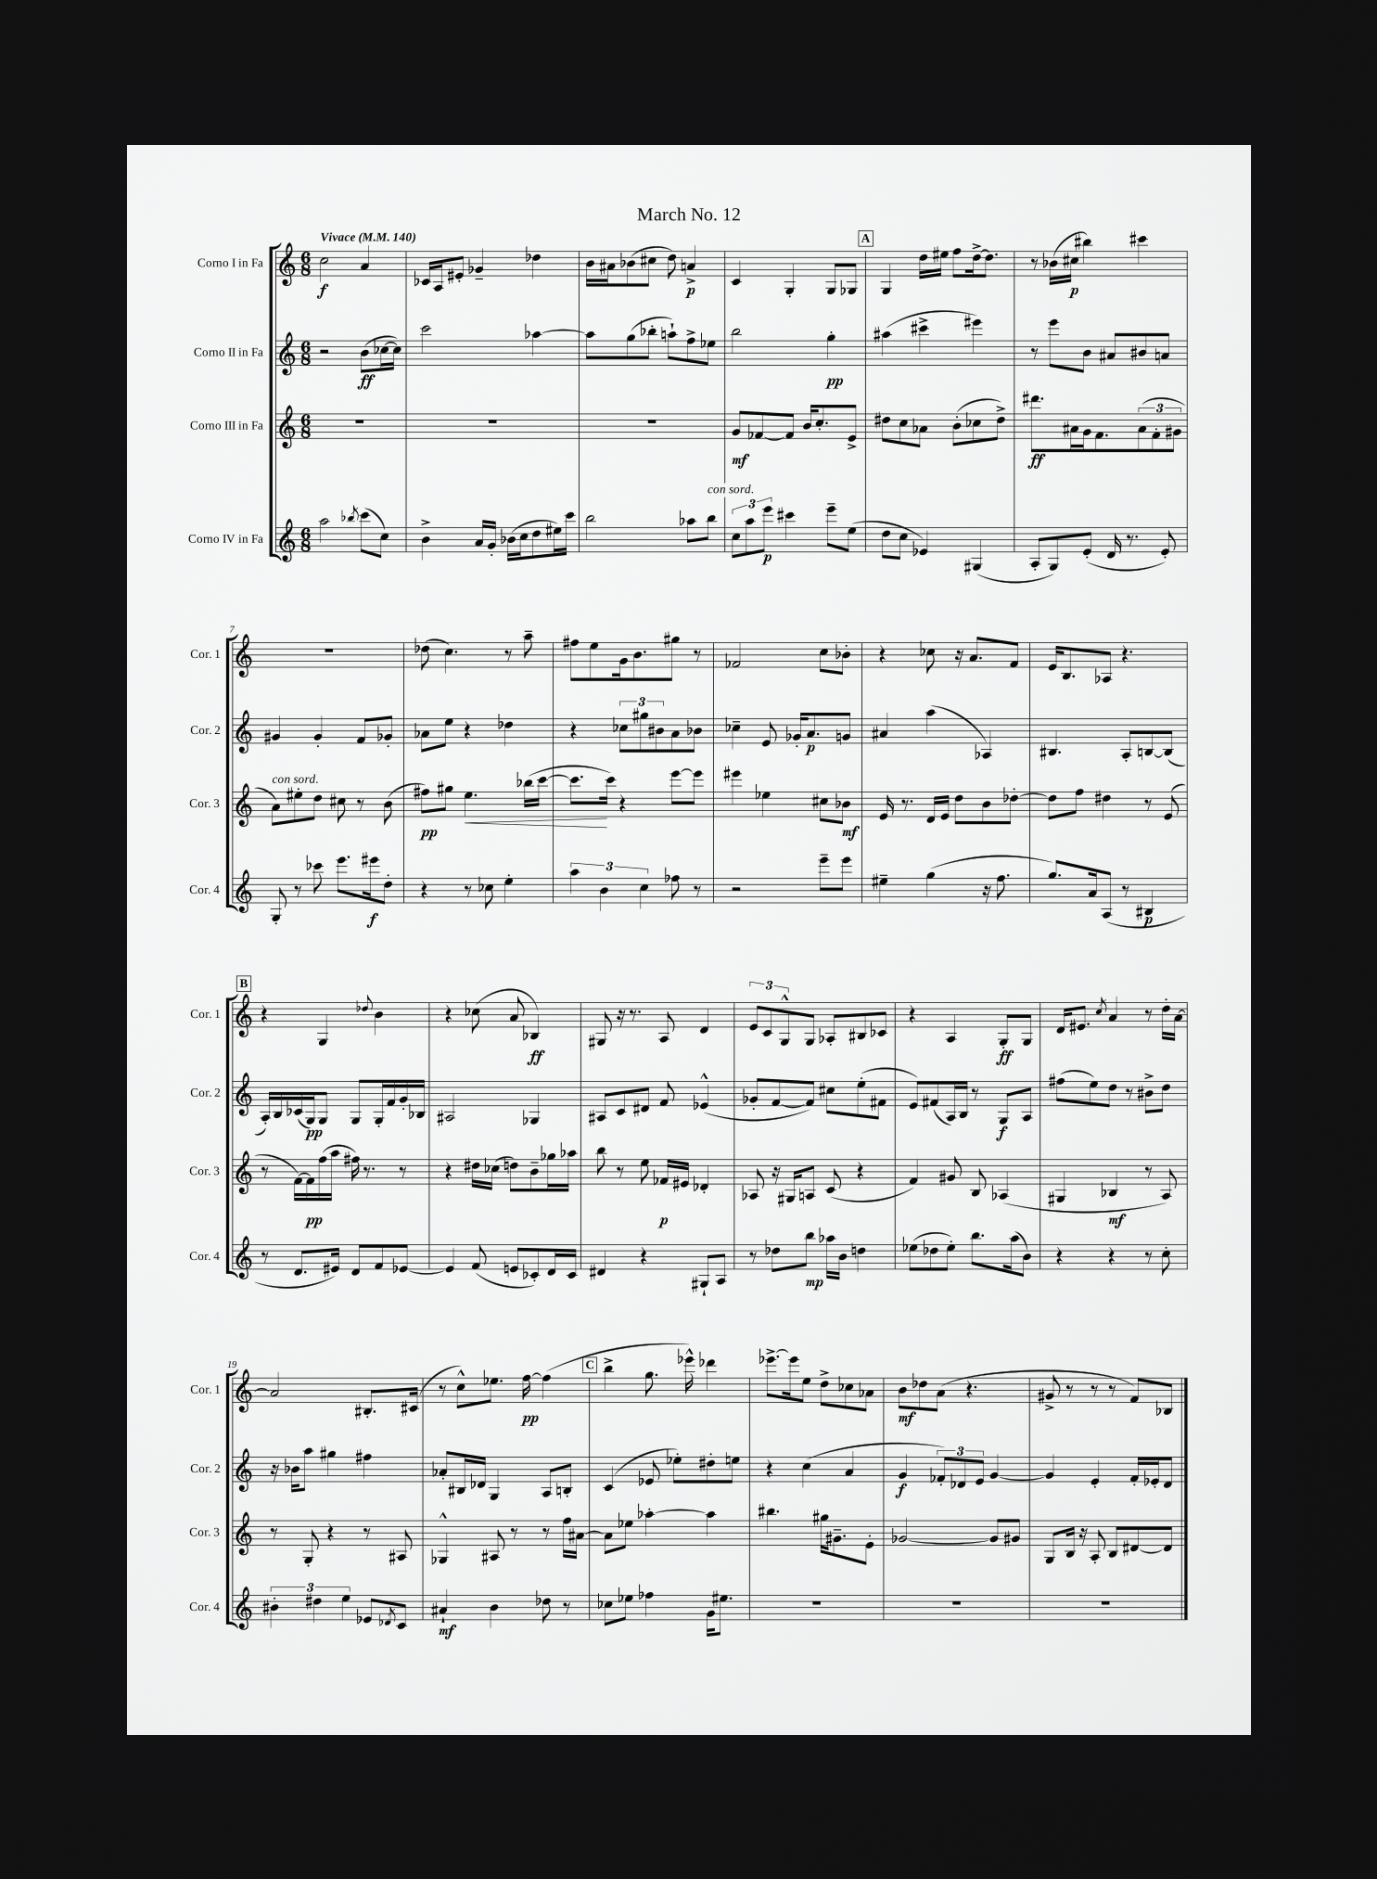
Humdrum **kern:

**kern	**dynam	**kern	**dynam	**kern	**dynam	**kern	**dynam
*part4	*part4	*part3	*part3	*part2	*part2	*part1	*part1
*staff4	*staff4	*staff3	*staff3	*staff2	*staff2	*staff1	*staff1
*I"Corno IV in Fa	*	*I"Corno III in Fa	*	*I"Corno II in Fa	*	*I"Corno I in Fa	*
*I'Cor. 4	*	*I'Cor. 3	*	*I'Cor. 2	*	*I'Cor. 1	*
*clefG2	*	*clefG2	*	*clefG2	*	*clefG2	*
*k[]	*	*k[]	*	*k[]	*	*k[]	*
*M6/8	*	*M6/8	*	*M6/8	*	*M6/8	*
*MM140	*	*MM140	*	*MM140	*	*MM140	*
=1	=1	=1	=1	=1	=1	=1	=1
!	!	!	!	!	!	!LO:TX:a:B:t=Vivace	!
2aa\	.	2.r	.	2r	.	2cc\	f
8qbb-X/	.	.	.	.	.	.	.
(8ccc\L	.	.	.	(8b\L	ff	4a/	.
8cc\J)	.	.	.	[16cc-X\L	.	.	.
.	.	.	.	16cc-\JJ])	.	.	.
=2	=2	=2	=2	=2	=2	=2	=2
4b^\	.	2.r	.	2ccc\	.	16c-X/LL	.
.	.	.	.	.	.	16A/J	.
.	.	.	.	.	.	8e#X'/J	.
16a/LL	.	.	.	.	.	4g-X~/	.
16g'/JJ	.	.	.	.	.	.	.
(16b-X\LL	.	.	.	.	.	.	.
16cc\J	.	.	.	.	.	.	.
8dd\	.	.	.	[4aa-X\	.	4dd-X\	.
16ee#X\L)	.	.	.	.	.	.	.
16ccc\JJ	.	.	.	.	.	.	.
=3	=3	=3	=3	=3	=3	=3	=3
2bb\	.	2.r	.	8aa-\L]	.	16b\LL	.
.	.	.	.	.	.	16a#X\J	.
.	.	.	.	(8gg\	.	(8b-X\	.
.	.	.	.	8bb-X'\J	.	8cc#X\J	.
.	.	.	.	8aan`\L)	.	8dd\)	.
8aa-X\L	.	.	.	8ff^\	.	4an^/	p
!LO:TX:a:i:t=con sord.	!	!	!	!	!	!	!
8bb\J	.	.	.	8ee-X\J	.	.	.
=4	=4	=4	=4	=4	=4	=4	=4
12cc\L	.	8g/L	mf	2bb\	.	4c/	.
12aa\	.	.	.	.	.	.	.
.	.	[8f-X/	.	.	.	.	.
12eee\J	p	.	.	.	.	.	.
4ccc#X\	.	8f-/J]	.	.	.	4G'/	.
.	.	16b/KL	.	.	.	.	.
.	.	8.cc'/	.	.	.	.	.
8eee~\L	.	.	.	4gg'\	pp	8G/L	.
(8ee\J	.	8e^/J	.	.	.	8G-X/J	.
!!LO:REH:place=s1:t=A
=5	=5	=5	=5	=5	=5	=5	=5
8dd\L	.	8dd#X\L	.	(4aa#X\	.	4G/	.
8cc\J	.	8cc\	.	.	.	.	.
4e-X/)	.	8a-X\J	.	4ccc#X^\	.	16dd\LL	.
.	.	.	.	.	.	16ee#X\JJ	.
.	.	(8b'\L	.	.	.	8ff\L	.
(4G#X/	.	8cc-X\	.	4eee#X\)	.	[16dd^\k	.
.	.	.	.	.	.	8.dd\J]	.
.	.	8dd#^\J)	.	.	.	.	.
=6	=6	=6	=6	=6	=6	=6	=6
8A'/L	.	8.ddd#X\L	ff	8r	.	8r	.
8G/)	.	.	.	8eee\L	.	(16b-X\LL	.
.	.	16a#X\L	.	.	.	16cc#X\JJ	p
(8e'/J	.	16g\J	.	8b\J	.	4bb#X\)	.
.	.	8.f\	.	.	.	.	.
16d/	.	.	.	8a#X/L	.	.	.
8.r	.	.	.	.	.	.	.
.	.	(12a#\	.	8b#X/	.	4ccc#X\	.
.	.	12f'\	.	.	.	.	.
8e'/)	.	.	.	8an/J	.	.	.
.	.	12g#X\J	.	.	.	.	.
!!LO:LB:g=z
=7	=7	=7	=7	=7	=7	=7	=7
!	!	!LO:TX:a:i:t=con sord.	!	!	!	!	!
8G'/	.	8a\L)	.	4g#X/	.	2.r	.
8r	.	8ee#X'\	.	.	.	.	.
8ccc-X\	.	8dd\J	.	4g#'/	.	.	.
8.eee\L	.	8cc#X\	.	.	.	.	.
.	.	8r	.	8f/L	.	.	.
16eee#X\k	f	.	.	.	.	.	.
8dd'\J	.	(8b\	.	8g-X'/J	.	.	.
=8	=8	=8	=8	=8	=8	=8	=8
4r	.	8ff#X\L)	pp	8a-X\L	.	(8dd-X\	.
.	.	8gg#X\J	.	8ee\J	.	4.cc\)	.
!	!	!	!LO:HP:b	!	!	!	!
8r	.	4.ee\	<	4r	.	.	.
8cc-X\	.	.	.	.	.	.	.
4ee'\	.	.	.	4dd-X\	.	8r	.
.	.	(16bb-X\LL	.	.	.	8aa~\	.
.	.	[16ccc\JJ	.	.	.	.	.
=9	=9	=9	=9	=9	=9	=9	=9
6aa\	.	8.ccc\L]	.	4r	.	8ff#X\L	.
.	.	.	.	.	.	8ee\	.
6b\	.	.	.	.	.	.	.
.	.	16ccc\Jk)	[	.	.	.	.
.	.	4r	.	12cc-X\L	.	16g\k	.
.	.	.	.	.	.	8.b\	.
6cc\	.	.	.	12gg#X\	.	.	.
.	.	.	.	12b#X\	.	.	.
8ff-X\	.	[8eee\L	.	8a\	.	8gg#X\J	.
8r	.	8eee\J]	.	8b-X\J	.	8r	.
=10	=10	=10	=10	=10	=10	=10	=10
2r	.	4eee#X\	.	4cc-X~\	.	2f-X/	.
.	.	4ee-X\	.	8e/	.	.	.
.	.	.	.	16g-X'/KL	.	.	.
.	.	.	.	8.a/	p	.	.
8eee~\L	.	8cc#X\L	.	.	.	8cc\L	.
8eee\J	.	8b-X\J	mf	8gn/J	.	8b-X'\J	.
=11	=11	=11	=11	=11	=11	=11	=11
4ee#X~\	.	16e/	.	4a#X/	.	4r	.
.	.	8.r	.	.	.	.	.
(4gg\	.	16d/LL	.	(4aa\	.	8cc-X\	.
.	.	16e/JJ	.	.	.	.	.
.	.	8dd\L	.	.	.	16r	.
.	.	.	.	.	.	8.a/L	.
16r	.	8b\	.	4A-X/)	.	.	.
8.ff\	.	.	.	.	.	.	.
.	.	[8dd-X'\J	.	.	.	8f/J	.
=12	=12	=12	=12	=12	=12	=12	=12
8.gg/L)	.	8dd-\L]	.	4.B#X/	.	16e/KL	.
.	.	.	.	.	.	8.B/	.
.	.	8ff\J	.	.	.	.	.
16a/k	.	.	.	.	.	.	.
(8A/J	.	4dd#X\	.	.	.	8A-X/J	.
8r	.	.	.	8A'/L	.	4.r	.
4B#X/	p	8r	.	[8Bn/	.	.	.
.	.	(8e/	.	(8B/J]	.	.	.
!!LO:LB:g=z
!!LO:REH:place=s1:t=B
=13	=13	=13	=13	=13	=13	=13	=13
8r	.	8r	.	16A'/LL)	.	4r	.
.	.	.	.	16B/	.	.	.
8.d/L	.	[16f\LL)	.	(16c-X/	.	.	.
.	.	16f\]	pp	16G/J)	pp	.	.
.	.	(16ff\	.	8G/J	.	4G/	.
16e#X/Jk)	.	16aa\JJ	.	.	.	.	.
8d/L	.	16ff#X\)	.	8G/L	.	.	.
.	.	8.r	.	.	.	.	.
.	.	.	.	.	.	8qqdd-X/	.
8f/	.	.	.	16G'/L	.	4b\	.
.	.	.	.	16f/	.	.	.
[8e-X/J	.	8r	.	16g'/	.	.	.
.	.	.	.	16B-X/JJ	.	.	.
=14	=14	=14	=14	=14	=14	=14	=14
4e-/]	.	4r	.	2A#X/	.	4r	.
(8f/	.	16dd#X\LL	.	.	.	(8cc-X\	.
.	.	(16cc-X\JJ	.	.	.	.	.
8en/L	.	8ddn\L)	.	.	.	8a/	.
8c-X'/)	.	8b~\	.	4G-X/	.	4B-X/)	ff
16d/L	.	16gg-X\L	.	.	.	.	.
16c-/JJ	.	16aa-X\JJ	.	.	.	.	.
=15	=15	=15	=15	=15	=15	=15	=15
4d#X/	.	8bb\	.	8A#X/L	.	8G#X/	.
.	.	8r	.	8c/	.	16r	.
.	.	.	.	.	.	8.r	.
4r	.	8ee\	.	8d#X/J	.	.	.
.	.	16f-X/LL	p	8f/	.	8A/	.
.	.	16e#X/JJ	.	.	.	.	.
8G#X`/L	.	4d-X'/	.	(4e-X^^/	.	4d/	.
8A/J	.	.	.	.	.	.	.
=16	=16	=16	=16	=16	=16	=16	=16
8r	.	8A-X/	.	8g-X'/L	.	12e/L	.
.	.	.	.	.	.	12c/	.
8dd-X\L	.	16r	.	[8f/	.	.	.
.	.	.	.	.	.	12G^^/	.
.	.	16G#X/KL	.	.	.	.	.
8bb\J	mp	8An/J	.	8f/J])	.	8G/J	.
16aa-X\LL	.	(8c/	.	8cc#X\L	.	8A-X'/L	.
16b\JJ	.	.	.	.	.	.	.
4ddn\	.	4r	.	(8ee'\	.	8B#X/	.
.	.	.	.	8f#X\J	.	8c-X/J	.
=17	=17	=17	=17	=17	=17	=17	=17
(8ee-X\L	.	4f/)	.	8e/L)	.	4r	.
8dd-X\	.	.	.	(8f#X/	.	.	.
8ee-'\J)	.	8g#X/	.	16A/L)	.	4A/	.
.	.	.	.	16B/JJ	.	.	.
8.bb\L	.	8B/	.	8r	.	.	.
.	.	(4A-X/	.	8G/L	f	8G'/L	ff
(16aa\k	.	.	.	.	.	.	.
8b\J)	.	.	.	8A/J	.	8G/J	.
=18	=18	=18	=18	=18	=18	=18	=18
4r	.	4G#X/	.	(8ff#X\L	.	16d/KL	.
.	.	.	.	.	.	8.e#X/J	.
.	.	.	.	8ee\)	.	.	.
.	.	.	.	.	.	8qcc/	.
4r	.	4B-X/	mf	8dd\J	.	4a/	.
.	.	.	.	8r	.	.	.
8r	.	8r	.	8b#X^\L	.	8r	.
8cc'\	.	8A/)	.	8dd\J	.	16dd'\LL	.
.	.	.	.	.	.	[16a\JJ	.
!!LO:LB:g=z
=19	=19	=19	=19	=19	=19	=19	=19
6b#X'\	.	8r	.	16r	.	2a/]	.
.	.	.	.	16b-X\KL	.	.	.
.	.	8G'/	.	8aa\J	.	.	.
6dd#X\	.	.	.	.	.	.	.
.	.	4r	.	4gg#X\	.	.	.
6ee\	.	.	.	.	.	.	.
8e-X/L	.	8r	.	4ff#X\	.	8.B#X'/L	.
8qd-X/	.	.	.	.	.	.	.
8c/J	.	8A#X/	.	.	.	.	.
.	.	.	.	.	.	(16c#X/Jk	.
=20	=20	=20	=20	=20	=20	=20	=20
4a#X`/	mf	4G-X^^/	.	8a-X'/L	.	8r	.
.	.	.	.	16B#X/L	.	8cc^^\L)	.
.	.	.	.	16d-X/JJ	.	.	.
4b\	.	8A#X/	.	4G/	.	8.ee-X\J	.
.	.	8r	.	.	.	.	.
.	.	.	.	.	.	[16ff\	pp
8dd-X\	.	8r	.	8A/L	.	(4ff\]	.
8r	.	16ff\LL	.	8Bn'/J	.	.	.
.	.	[16a#X\JJ	.	.	.	.	.
!!LO:REH:place=s1:t=C
=21	=21	=21	=21	=21	=21	=21	=21
8cc-X\L	.	8a#\L]	.	(4c/	.	4bb^\	.
8ee-X\J	.	8ee-X\J	.	.	.	.	.
4ff-X\	.	[4aa-X'\	.	8e-X/	.	8.gg\	.
.	.	.	.	8ee-X'\L)	.	.	.
.	.	.	.	.	.	16eee-X^^\)	.
16g\KL	.	4aa-\]	.	8dd#X'\	.	4ddd-X\	.
8.ee#X\J	.	.	.	.	.	.	.
.	.	.	.	8een\J	.	.	.
=22	=22	=22	=22	=22	=22	=22	=22
2.r	.	4.bb#X\	.	4r	.	[8.eee-X^\L	.
.	.	.	.	.	.	16eee-\k]	.
.	.	.	.	(4cc\	.	8ee\J	.
.	.	16gg#X\KL	.	.	.	8dd^\L	.
.	.	8.g#X~\	.	.	.	.	.
.	.	.	.	4a/	.	8cc-X\	.
.	.	8e'\J	.	.	.	8a-X\J	.
=23	=23	=23	=23	=23	=23	=23	=23
2.r	.	[2g-X/	.	4g/	f	8b\L	mf
.	.	.	.	.	.	8dd-X\	.
.	.	.	.	12f-X'/L)	.	(8a\J	.
.	.	.	.	12d-X/	.	.	.
.	.	.	.	.	.	4.r	.
.	.	.	.	12e/J	.	.	.
.	.	8g-/L]	.	[4g/	.	.	.
.	.	8g#X/J	.	.	.	.	.
=24	=24	=24	=24	=24	=24	=24	=24
2.r	.	8G/L	.	4g/]	.	8g#X^/	.
.	.	16B/Jk	.	.	.	8r	.
.	.	16r	.	.	.	.	.
.	.	8A'/	.	4e'/	.	8r	.
.	.	8B/L	.	.	.	8r	.
.	.	[8d#X/	.	16f'/LL	.	8f/L)	.
.	.	.	.	16e-X'/J	.	.	.
.	.	8d#/J]	.	8d/J	.	8B-X/J	.
==	==	==	==	==	==	==	==
*-	*-	*-	*-	*-	*-	*-	*-
